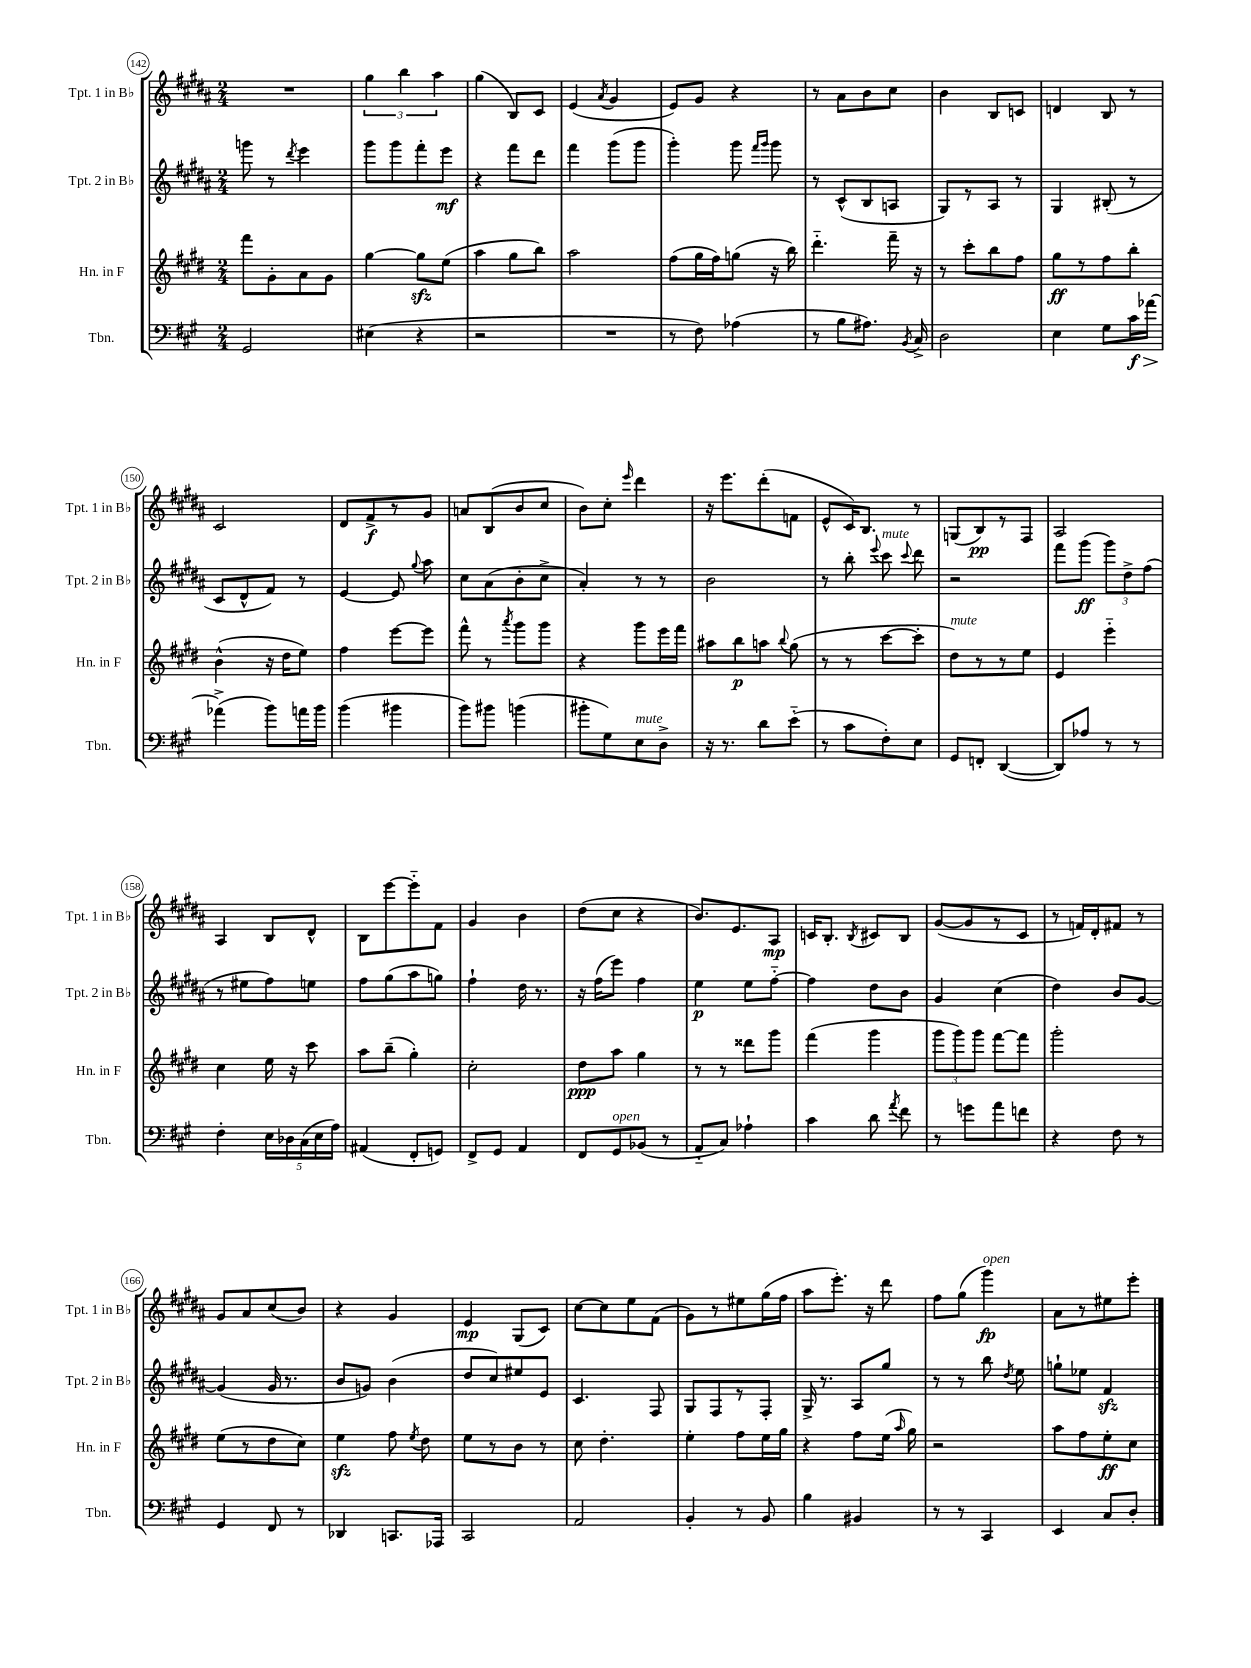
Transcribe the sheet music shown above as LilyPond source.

<<
\new StaffGroup <<
\new Staff = "s0" \with { instrumentName = "Tpt. 1 in Bb" shortInstrumentName = "Tpt. 1 in Bb" } {
    \clef treble \key b \major \numericTimeSignature \time 2/4
    \autoBeamOff R2 |
    \tuplet 3/2 { gis''4 b''4 ais''4 } |
    gis''4( b8[) cis'8] |
    e'4( \acciaccatura { ais'8 } gis'4 |
    e'8[) gis'8] r4 |
    r8 ais'8[ b'8 cis''8] |
    b'4 b8[ c'8] |
    d'4 b8 r8 |
    cis'2 |
    dis'8[ fis'8->\f r8 gis'8] |
    a'8[ b8( b'8 cis''8] |
    b'8[) cis''8]-. \grace { e'''16 } dis'''4 |
    r16 e'''8.[ dis'''8-.( f'8] |
    e'8[-^ cis'16) b8.] r8 |
    g8[( b8\pp) r8 fis8] |
    ais2 |
    ais4 b8[ dis'8]-^ |
    b8[ e'''8~ e'''8-_ fis'8] |
    gis'4 b'4 |
    dis''8[( cis''8] r4 |
    b'8.[) e'8. ais8]\mp |
    c'16[ b8.]-. \acciaccatura { b8 } cis'8[ b8] |
    gis'8[~( gis'8 r8 cis'8] |
    r8 f'16[) dis'16-. fis'8] r8 |
    gis'8[ ais'8 cis''8( b'8]) |
    r4 gis'4 |
    e'4\mp gis8[( cis'8]) |
    cis''8[~ cis''8 e''8 fis'8]( |
    gis'8[) r8 eis''8 gis''16( fis''16] |
    ais''8[ e'''8.]-.) r16 dis'''8 |
    fis''8[ gis''8]( gis'''4\fp^\markup { \italic "open" }) |
    ais'8[ r8 eis''8 e'''8]-. \bar "|." |
}
\new Staff = "s1" \with { instrumentName = "Tpt. 2 in Bb" shortInstrumentName = "Tpt. 2 in Bb" } {
    \clef treble \key b \major \numericTimeSignature \time 2/4
    \autoBeamOff g'''8 r8 \acciaccatura { dis'''8 } e'''4 |
    gis'''8[ gis'''8 fis'''8-. e'''8]\mf |
    r4 fis'''8[ dis'''8] |
    fis'''4 gis'''8[( gis'''8] |
    gis'''4-.) gis'''8 \grace { fis'''16[ gis'''16] } gis'''8 |
    r8 cis'8[-^( b8 a8] |
    gis8[) r8 ais8] r8 |
    gis4 bis8-.( r8 |
    cis'8[ dis'8-^ fis'8]) r8 |
    e'4~ e'8 \appoggiatura { gis''8 } ais''8 |
    cis''8[ ais'8( b'8-. cis''8]-> |
    ais'4-.) r8 r8 |
    b'2 |
    r8 b''8-. \appoggiatura { e'''8 } cis'''8^\markup { \italic "mute" } \appoggiatura { cis'''8 } dis'''8 |
    r2 |
    fis'''8[ gis'''8]\ff( \tuplet 3/2 { gis'''8[) dis''8-> fis''8]( } |
    r8 eis''8[ fis''8) e''8] |
    fis''8[ gis''8( ais''8 g''8]) |
    fis''4-! dis''16 r8. |
    r16 fis''16[( e'''8]) fis''4 |
    e''4\p e''8[ fis''8]~-_ |
    fis''4 dis''8[ b'8] |
    gis'4 cis''4( |
    dis''4) b'8[ gis'8]~ |
    gis'4( gis'16 r8. |
    b'8[ g'8]) b'4( |
    dis''8[ cis''8) eis''8 e'8] |
    cis'4. fis8 |
    gis8[ fis8 r8 fis8]-. |
    gis16-> r8. ais8[ gis''8] |
    r8 r8 b''8 \acciaccatura { dis''8 } e''8 |
    g''8[-! ees''8] fis'4\sfz \bar "|." |
}
\new Staff = "s2" \with { instrumentName = "Hn. in F" shortInstrumentName = "Hn. in F" } {
    \clef treble \key e \major \numericTimeSignature \time 2/4
    \autoBeamOff fis'''8[ gis'8-. a'8 gis'8] |
    gis''4~ gis''8[\sfz e''8]( |
    a''4 gis''8[ b''8]) |
    a''2 |
    fis''8[( gis''16 fis''16) g''8]( r16 b''16) |
    dis'''4.-_ fis'''16-- r16 |
    r8 cis'''8[-. b''8 fis''8] |
    gis''8[\ff r8 fis''8 b''8]-. |
    b'4-^( r16 dis''16[ e''8]) |
    fis''4 e'''8[~ e'''8] |
    fis'''8-^ r8 \acciaccatura { a'''8 } gis'''8[ gis'''8] |
    r4 gis'''8[ e'''16 fis'''16] |
    ais''8[ b''8\p a''8] \appoggiatura { b''8 } gis''8( |
    r8 r8 cis'''8[~ cis'''8]-. |
    dis''8[^\markup { \italic "mute" }) r8 r8 e''8] |
    e'4 e'''4-_ |
    cis''4 e''16 r16 cis'''8 |
    a''8[ b''8]--( gis''4-.) |
    cis''2-. |
    dis''8[\ppp a''8] gis''4 |
    r8 r8 disis'''8[ gis'''8] |
    fis'''4( gis'''4 |
    \tuplet 3/2 { gis'''8[ gis'''8) gis'''8] } fis'''8[~ fis'''8] |
    gis'''2-. |
    e''8[( r8 dis''8 cis''8]) |
    e''4\sfz fis''8 \acciaccatura { e''8 } dis''8 |
    e''8[ r8 b'8] r8 |
    cis''8 dis''4.-. |
    e''4-. fis''8[ e''16 gis''16] |
    r4 fis''8[ e''16]( \grace { a''16 } gis''16) |
    r2 |
    a''8[ fis''8 e''8-.\ff cis''8] \bar "|." |
}
\new Staff = "s3" \with { instrumentName = "Tbn." shortInstrumentName = "Tbn." } {
    \clef bass \key a \major \numericTimeSignature \time 2/4
    \autoBeamOff gis,2 |
    eis4( r4 |
    r2 |
    R2 |
    r8 fis8) aes4( |
    r8 b8[ ais8.]) \acciaccatura { b,8 } cis16-> |
    d2 |
    e4 gis8[ cis'16\f\> aes'16]~ |
    aes'4->\!( b'8[) a'16 b'16] |
    b'4( bis'4 |
    b'8[) bis'8] b'4( |
    bis'8[-. gis8) e8^\markup { \italic "mute" } d8]-> |
    r16 r8. d'8[ e'8]-_( |
    r8 cis'8[ fis8-.) e8] |
    gis,8[ f,8]-. d,4~( |
    d,8[) aes8] r8 r8 |
    fis4-. \tuplet 5/4 { e16[ des16 cis16( e16 a16]) } |
    ais,4( fis,8[-. g,8]) |
    fis,8[-> gis,8] a,4 |
    fis,8[ gis,8^\markup { \italic "open" } bes,8]( r8 |
    a,8[-_ cis8]) aes4-! |
    cis'4 d'8 \acciaccatura { a'8 } fis'8 |
    r8 g'8[ a'8 f'8] |
    r4 fis8 r8 |
    gis,4 fis,8 r8 |
    des,4 c,8.[ aes,,16] |
    cis,2 |
    a,2 |
    b,4-. r8 b,8 |
    b4 bis,4 |
    r8 r8 cis,4 |
    e,4 cis8[ d8]-. \bar "|." |
}
>>
>>
\layout { \context { \Score currentBarNumber = #142 \override BarNumber.stencil = #(make-stencil-circler 0.1 0.3 ly:text-interface::print) } }
